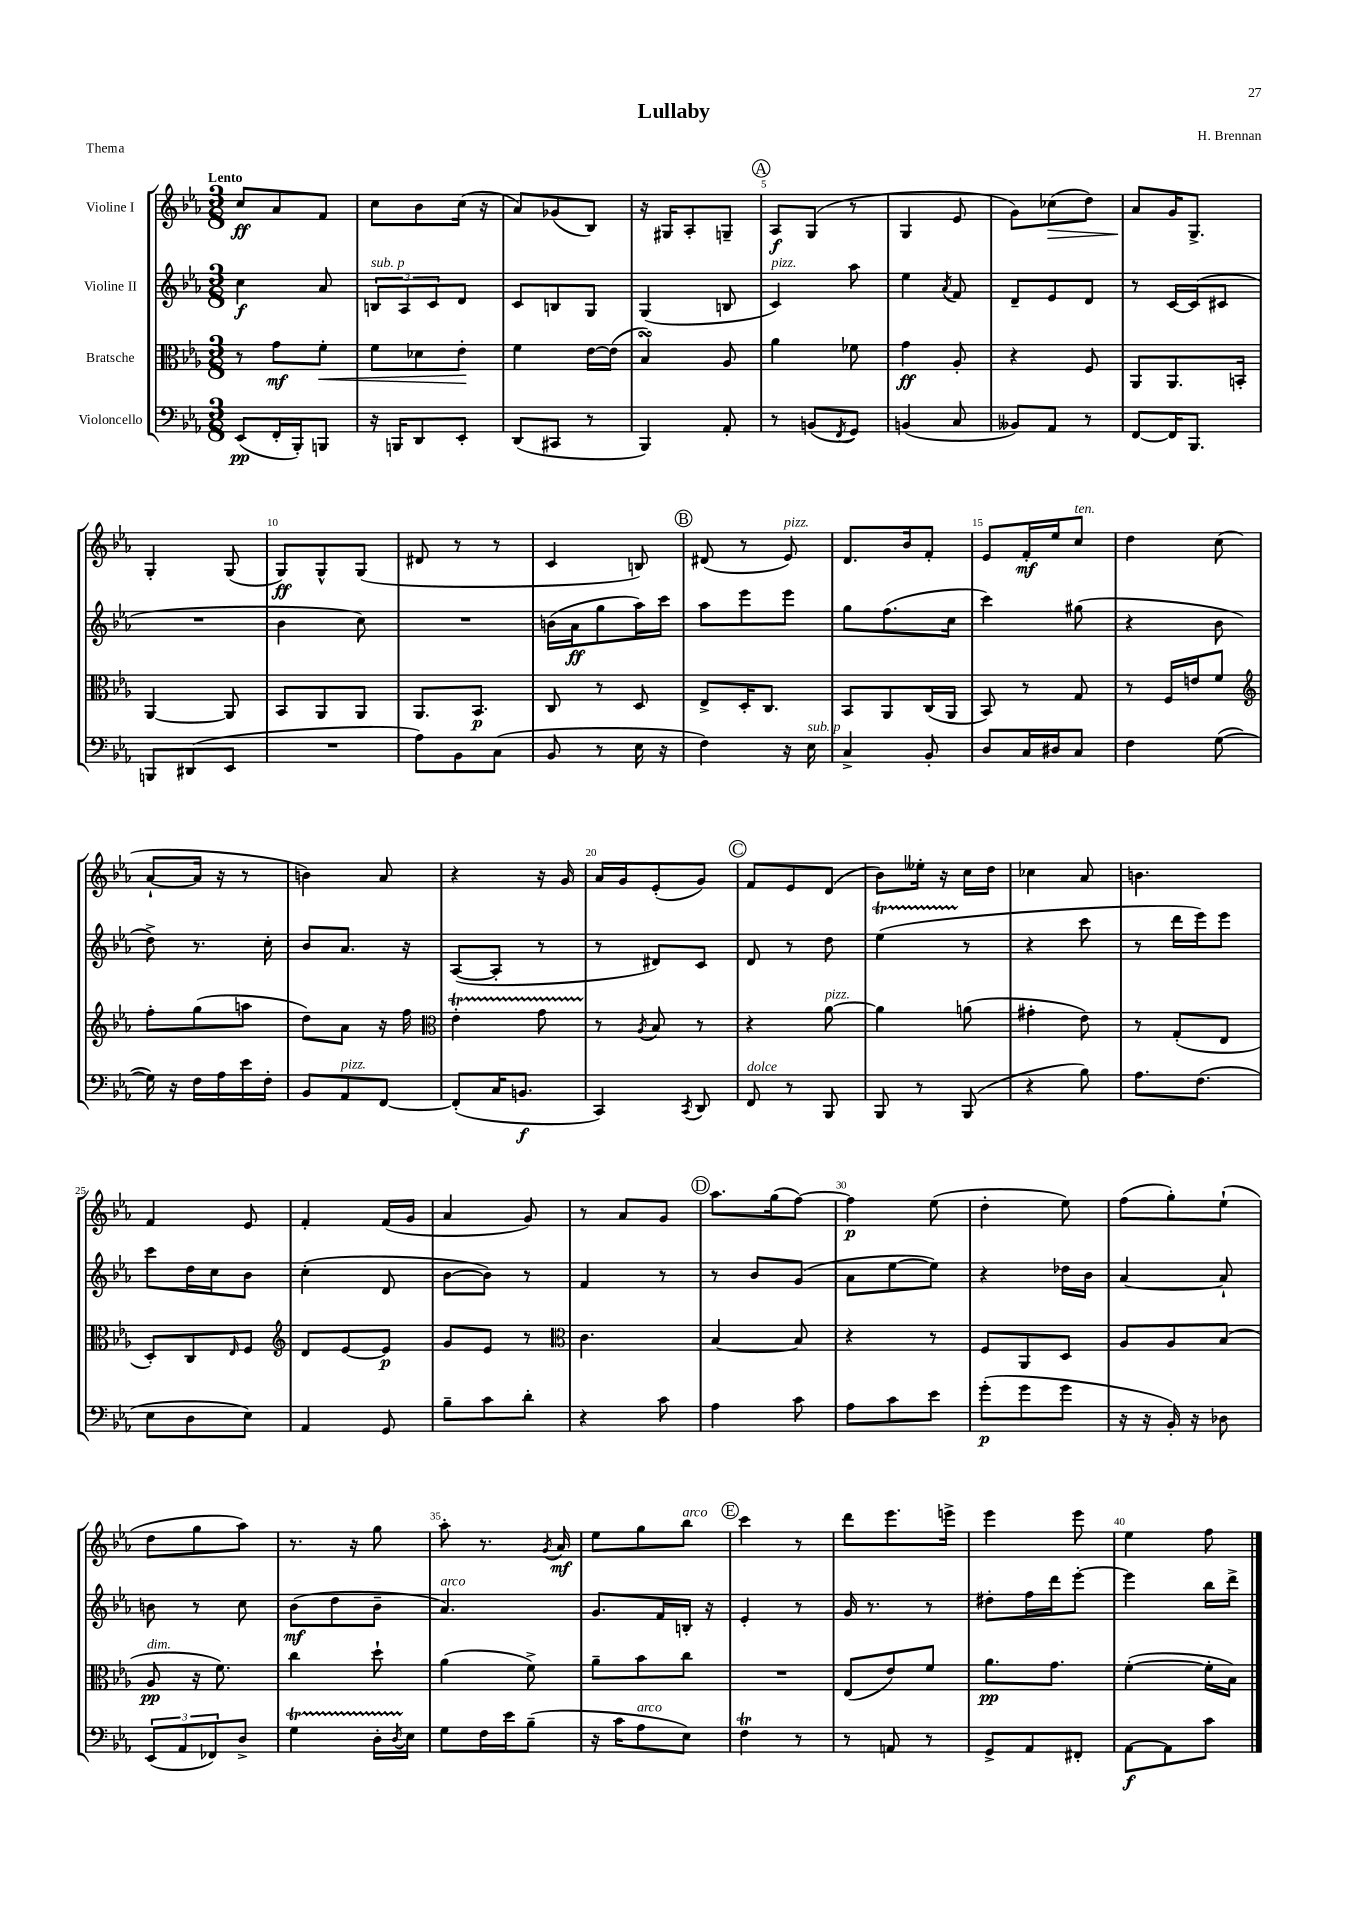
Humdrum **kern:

**kern	**dynam	**kern	**dynam	**kern	**dynam	**kern	**dynam
*part4	*part4	*part3	*part3	*part2	*part2	*part1	*part1
*staff4	*staff4	*staff3	*staff3	*staff2	*staff2	*staff1	*staff1
*I"Violoncello	*	*I"Bratsche	*	*I"Violine II	*	*I"Violine I	*
*clefF4	*	*clefC3	*	*clefG2	*	*clefG2	*
*k[b-e-a-]	*	*k[b-e-a-]	*	*k[b-e-a-]	*	*k[b-e-a-]	*
*M3/8	*	*M3/8	*	*M3/8	*	*M3/8	*
=1	=1	=1	=1	=1	=1	=1	=1
!	!	!	!	!	!	!LO:TX:a:B:t=Lento	!
(8EE-/L	pp	8r	.	4cc\	f	8cc/L	ff
16FF'/L	.	8g\L	mf	.	.	8a-/	.
16BBB-'/J)	.	.	.	.	.	.	.
!	!	!	!LO:HP:b	!	!	!	!
8BBBn/J	.	8f'\J	<	8a-/	.	8f/J	.
=2	=2	=2	=2	=2	=2	=2	=2
!	!	!	!	!LO:TX:a:i:t=sub. p	!	!	!
16r	.	8f\L	.	12Bn/L	.	8cc\L	.
16BBBn/KL	.	.	.	.	.	.	.
.	.	.	.	12A-/	.	.	.
8DD/	.	8d-X\	.	.	.	8b-\	.
.	.	.	.	12c/	.	.	.
8EE-'/J	.	8e-'\J	.	8d/J	.	(16cc\Jk	.
.	.	.	.	.	.	16r	.
.	.	.	[	.	.	.	.
=3	=3	=3	=3	=3	=3	=3	=3
(8DD/L	.	4f\	.	8c/L	.	8a-/L)	.
8CC#X/J	.	.	.	8Bn/	.	(8g-X/	.
8r	.	[16e-\LL	.	8G/J	.	8B-/J)	.
.	.	(16e-\JJ]	.	.	.	.	.
=4	=4	=4	=4	=4	=4	=4	=4
4BBB-/)	.	4B-sSSS/)	.	(4G/	.	16r	.
.	.	.	.	.	.	16G#X/KL	.
.	.	.	.	.	.	8A-'/	.
8AA-'/	.	8A-/	.	8Bn/	.	8Gn~/J	.
!!LO:REH:place=s1:t=A
=5	=5	=5	=5	=5	=5	=5	=5
!	!	!	!	!LO:TX:a:i:t=pizz.	!	!	!
8r	.	4a-\	.	4c/)	.	8A-/L	f
(8BBn/L	.	.	.	.	.	(8G/J	.
8qFF/	.	.	.	.	.	.	.
8GG/J)	.	8f-X\	.	8aa-\	.	8r	.
=6	=6	=6	=6	=6	=6	=6	=6
(4BBn/	.	4g\	ff	4ee-\	.	4G/	.
.	.	.	.	8qa-/	.	.	.
8C/	.	8A-'/	.	8f/	.	8e-/	.
=7	=7	=7	=7	=7	=7	=7	=7
8BB--X/L)	.	4r	.	8d~/L	.	8g\L)	.
!	!	!	!	!	!	!	!LO:HP:b
8AA-/J	.	.	.	8e-/	.	(8cc-X\	>
8r	.	8F/	.	8d/J	.	8dd\J)	.
=8	=8	=8	=8	=8	=8	=8	=8
[8FF/L	.	8AA-/L	.	8r	.	8a-/L	.
16FF/K]	.	8.AA-/	.	[16c/LL	.	16g/K	]
8.BBB-/J	.	.	.	(16c/J]	.	8.G^/J	.
.	.	.	.	8c#X/J	.	.	.
.	.	16BBn'/Jk	.	.	.	.	.
!!LO:LB:g=z
=9	=9	=9	=9	=9	=9	=9	=9
8BBBn/L	.	[4AA-/	.	4.r	.	4G'/	.
(8DD#X/	.	.	.	.	.	.	.
8EE-/J	.	8AA-/]	.	.	.	(8G/	.
=10	=10	=10	=10	=10	=10	=10	=10
4.r	.	8BB-/L	.	4b-\	.	8G/L)	ff
.	.	8AA-/	.	.	.	8G^^/	.
.	.	8AA-/J	.	8cc\)	.	(8G/J	.
=11	=11	=11	=11	=11	=11	=11	=11
8A-\L)	.	8.AA-/L	.	4.r	.	8d#X/	.
8BB-\	.	.	.	.	.	8r	.
.	.	8.BB-/J	p	.	.	.	.
(8C\J	.	.	.	.	.	8r	.
=12	=12	=12	=12	=12	=12	=12	=12
8BB-/	.	8C/	.	(16bn\LL	.	4c/	.
.	.	.	.	16a-\J	ff	.	.
8r	.	8r	.	8gg\	.	.	.
16E-\	.	8D/	.	16aa-\L)	.	8Bn/)	.
16r	.	.	.	16ccc\JJ	.	.	.
!!LO:REH:place=s1:t=B
=13	=13	=13	=13	=13	=13	=13	=13
4F\)	.	8E-^/L	.	8aa-\L	.	(8d#X/	.
.	.	16D'/K	.	8eee-\	.	8r	.
.	.	8.C/J	.	.	.	.	.
!	!	!	!	!	!	!LO:TX:a:i:t=pizz.	!
16r	.	.	.	8eee-\J	.	8e-/)	.
!LO:TX:a:i:t=sub. p	!	!	!	!	!	!	!
16E-\	.	.	.	.	.	.	.
=14	=14	=14	=14	=14	=14	=14	=14
4C^/	.	8BB-/L	.	8gg\L	.	8.d/L	.
.	.	8AA-/	.	(8.ff\	.	.	.
.	.	.	.	.	.	16b-/k	.
8BB-'/	.	(16C/L	.	.	.	8f'/J	.
.	.	16AA-/JJ	.	16cc\Jk	.	.	.
=15	=15	=15	=15	=15	=15	=15	=15
8D/L	.	8BB-/)	.	4ccc\)	.	8e-/L	.
16C/L	.	8r	.	.	.	16f'/L	mf
16D#X/J	.	.	.	.	.	16ee-/J	.
!	!	!	!	!	!	!LO:TX:a:i:t=ten.	!
8C/J	.	8G/	.	(8gg#X\	.	8cc/J	.
=16	=16	=16	=16	=16	=16	=16	=16
4F\	.	8r	.	4r	.	4dd\	.
.	.	16F/LL	.	.	.	.	.
.	.	16en/J	.	.	.	.	.
([8G\	.	8f/J	.	8b-\	.	(8cc\	.
!!LO:LB:g=z
=17	=17	=17	=17	=17	=17	=17	=17
*	*	*clefG2	*	*	*	*	*
16G\])	.	8ff'\L	.	8dd^\)	.	[8a-`/L	.
16r	.	.	.	.	.	.	.
16F\LL	.	(8gg\	.	8.r	.	16a-/Jk]	.
16A-\	.	.	.	.	.	16r	.
16e-\	.	8aan\J	.	.	.	8r	.
16F'\JJ	.	.	.	16cc'\	.	.	.
=18	=18	=18	=18	=18	=18	=18	=18
8BB-/L	.	8dd\L)	.	8b-/L	.	4bn\)	.
!LO:TX:a:i:t=pizz.	!	!	!	!	!	!	!
8AA-/	.	8a-\J	.	8.a-/J	.	.	.
[8FF/J	.	16r	.	.	.	8a-/	.
.	.	16ff\	.	16r	.	.	.
=19	=19	=19	=19	=19	=19	=19	=19
*	*	*clefC3	*	*	*	*	*
(8FF'/L]	.	4e-T'\	.	([8A-/L	.	4r	.
16C/K	.	.	.	8A-'/J]	.	.	.
8.BBn/J	f	.	.	.	.	.	.
.	.	8gTTT\	.	8r	.	16r	.
.	.	.	.	.	.	16g/	.
=20	=20	=20	=20	=20	=20	=20	=20
4CC/)	.	8r	.	8r	.	16a-/LL	.
.	.	.	.	.	.	16g/J	.
.	.	8qA-/	.	.	.	.	.
.	.	8B-/	.	8d#X/L)	.	(8e-'/	.
8qCC/	.	.	.	.	.	.	.
8DD/	.	8r	.	8c/J	.	8g/J)	.
!!LO:REH:place=s1:t=C
=21	=21	=21	=21	=21	=21	=21	=21
!LO:TX:a:i:t=dolce	!	!	!	!	!	!	!
8FF/	.	4r	.	8d/	.	8f/L	.
8r	.	.	.	8r	.	8e-/	.
!	!	!LO:TX:a:i:t=pizz.	!	!	!	!	!
8BBB-/	.	[8a-\	.	8dd\	.	(8d/J	.
=22	=22	=22	=22	=22	=22	=22	=22
8BBB-/	.	4a-\]	.	(4ee-T\	.	8b-\L)	.
8r	.	.	.	.	.	16ee--X'\Jk	.
.	.	.	.	.	.	16r	.
(8BBB-/	.	(8an\	.	8r	.	16cc\LL	.
.	.	.	.	.	.	16dd\JJ	.
=23	=23	=23	=23	=23	=23	=23	=23
4r	.	4g#X'\	.	4r	.	4cc-X\	.
8B-\)	.	8e-\)	.	8ccc\	.	8a-/	.
=24	=24	=24	=24	=24	=24	=24	=24
8.A-\L	.	8r	.	8r	.	4.bn\	.
.	.	(8G'/L	.	16ddd\LL	.	.	.
(8.F\J	.	.	.	16eee-\J)	.	.	.
.	.	8E-/J	.	8eee-\J	.	.	.
!!LO:LB:g=z
=25	=25	=25	=25	=25	=25	=25	=25
8E-\L	.	8D'/L)	.	8ccc\L	.	4f/	.
8D\	.	8C/	.	16dd\L	.	.	.
.	.	.	.	16cc\J	.	.	.
.	.	16qqE-/	.	.	.	.	.
8E-\J)	.	8F/J	.	8b-\J	.	8e-/	.
=26	=26	=26	=26	=26	=26	=26	=26
*	*	*clefG2	*	*	*	*	*
4AA-/	.	8d/L	.	(4cc'\	.	4f'/	.
.	.	[8e-/	.	.	.	.	.
8GG/	.	8e-/J]	p	8d/	.	(16f/LL	.
.	.	.	.	.	.	16g/JJ	.
=27	=27	=27	=27	=27	=27	=27	=27
8B-~\L	.	8g/L	.	[8b-\L	.	4a-/	.
8c\	.	8e-/J	.	8b-\J])	.	.	.
8d'\J	.	8r	.	8r	.	8g/)	.
=28	=28	=28	=28	=28	=28	=28	=28
*	*	*clefC3	*	*	*	*	*
4r	.	4.c\	.	4f/	.	8r	.
.	.	.	.	.	.	8a-/L	.
8c\	.	.	.	8r	.	8g/J	.
!!LO:REH:place=s1:t=D
=29	=29	=29	=29	=29	=29	=29	=29
4A-\	.	[4B-/	.	8r	.	8.aa-\L	.
.	.	.	.	8b-/L	.	.	.
.	.	.	.	.	.	(16gg\k	.
8c\	.	8B-/]	.	(8g/J	.	[8ff\J)	.
=30	=30	=30	=30	=30	=30	=30	=30
8A-\L	.	4r	.	8a-\L	.	4ff\]	p
8c\	.	.	.	[8ee-\	.	.	.
8e-\J	.	8r	.	8ee-\J])	.	(8ee-\	.
=31	=31	=31	=31	=31	=31	=31	=31
(8g'\L	p	8F/L	.	4r	.	4dd'\	.
8g\	.	8AA-/	.	.	.	.	.
8g\J	.	8D/J	.	16dd-X\LL	.	8ee-\)	.
.	.	.	.	16b-\JJ	.	.	.
=32	=32	=32	=32	=32	=32	=32	=32
16r	.	8A-/L	.	[4a-/	.	(8ff\L	.
16r	.	.	.	.	.	.	.
16BB-'/)	.	8A-/	.	.	.	8gg'\)	.
16r	.	.	.	.	.	.	.
8D-X\	.	(8B-/J	.	8a-`/]	.	(8ee-`\J	.
!!LO:LB:g=z
=33	=33	=33	=33	=33	=33	=33	=33
!	!	!LO:TX:a:i:t=dim.	!	!	!	!	!
(12EE-/L	.	8A-/	pp	8bn\	.	8dd\L	.
12AA-/	.	.	.	.	.	.	.
.	.	16r	.	8r	.	8gg\	.
12FF-X/)	.	.	.	.	.	.	.
.	.	8.f\)	.	.	.	.	.
8D^/J	.	.	.	8cc\	.	8aa-\J)	.
=34	=34	=34	=34	=34	=34	=34	=34
4Gt\	.	4cc\	.	(8b-\L	mf	8.r	.
.	.	.	.	8dd\	.	.	.
.	.	.	.	.	.	16r	.
16DTTT'\LL	.	8dd`\	.	8b-~\J	.	8gg\	.
8qD/	.	.	.	.	.	.	.
16E-\JJ	.	.	.	.	.	.	.
=35	=35	=35	=35	=35	=35	=35	=35
!	!	!	!	!LO:TX:a:i:t=arco	!	!	!
8G\L	.	(4a-\	.	4.a-/)	.	8aa-'\	.
16F\L	.	.	.	.	.	8.r	.
16e-\J	.	.	.	.	.	.	.
(8B-~\J	.	8f^\)	.	.	.	.	.
.	.	.	.	.	.	8qg/	.
.	.	.	.	.	.	16a-/	mf
=36	=36	=36	=36	=36	=36	=36	=36
16r	.	8a-~\L	.	8.g/L	.	8ee-\L	.
16c\KL	.	.	.	.	.	.	.
!LO:TX:a:i:t=arco	!	!	!	!	!	!	!
8A-\	.	8b-\	.	.	.	8gg\	.
.	.	.	.	16f/L	.	.	.
!	!	!	!	!	!	!LO:TX:a:i:t=arco	!
8E-\J)	.	8cc\J	.	16Bn'/JJ	.	8bb-\J	.
.	.	.	.	16r	.	.	.
!!LO:REH:place=s1:t=E
=37	=37	=37	=37	=37	=37	=37	=37
4FT\	.	4.r	.	4e-'/	.	4ccc\	.
8r	.	.	.	8r	.	8r	.
=38	=38	=38	=38	=38	=38	=38	=38
8r	.	(8E-/L	.	16g/	.	8ddd\L	.
.	.	.	.	8.r	.	.	.
8AAn/	.	8e-/)	.	.	.	8.eee-\	.
8r	.	8f/J	.	8r	.	.	.
.	.	.	.	.	.	16eeen^\Jk	.
=39	=39	=39	=39	=39	=39	=39	=39
8GG^/L	.	8.a-\L	pp	8dd#X'\L	.	4eee-\	.
8AA-/	.	.	.	16ff\L	.	.	.
.	.	8.g\J	.	16ddd\J	.	.	.
8FF#X'/J	.	.	.	[8eee-'\J	.	8eee-\	.
=40	=40	=40	=40	=40	=40	=40	=40
[8AA-\L	f	([4f'\	.	4eee-\]	.	4ee-\	.
8AA-\]	.	.	.	.	.	.	.
8c\J	.	16f'\LL]	.	16bb-\LL	.	8ff\	.
.	.	16B-\JJ)	.	16ddd^\JJ	.	.	.
==	==	==	==	==	==	==	==
*-	*-	*-	*-	*-	*-	*-	*-
